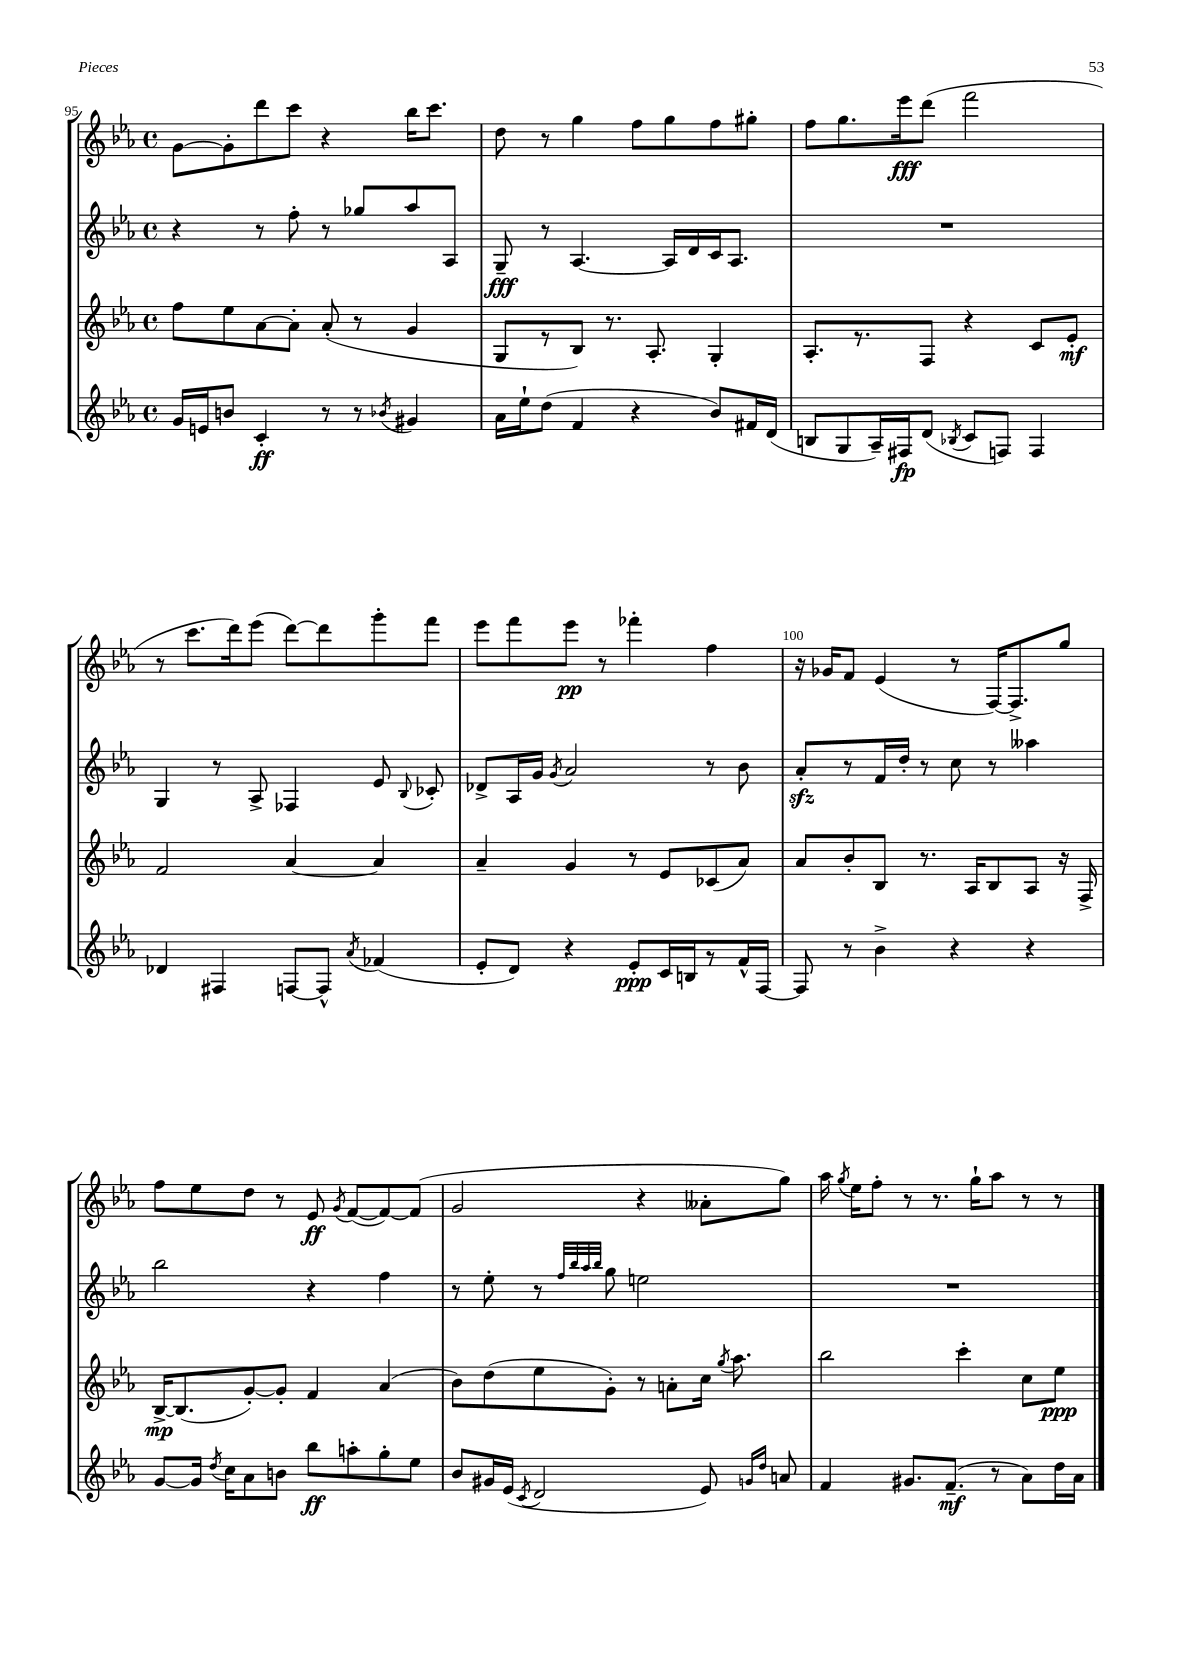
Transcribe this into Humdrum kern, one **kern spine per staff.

**kern	**dynam	**kern	**dynam	**kern	**dynam	**kern	**dynam
*part4	*part4	*part3	*part3	*part2	*part2	*part1	*part1
*staff4	*staff4	*staff3	*staff3	*staff2	*staff2	*staff1	*staff1
*clefG2	*	*clefG2	*	*clefG2	*	*clefG2	*
*k[b-e-a-]	*	*k[b-e-a-]	*	*k[b-e-a-]	*	*k[b-e-a-]	*
*M4/4	*	*M4/4	*	*M4/4	*	*M4/4	*
*met(c)	*	*met(c)	*	*met(c)	*	*met(c)	*
=95	=95	=95	=95	=95	=95	=95	=95
16g/LL	.	8ff\L	.	4r	.	[8g\L	.
16en/J	.	.	.	.	.	.	.
8bn/J	.	8ee-\	.	.	.	8g'\]	.
4c'/	ff	[8a-\	.	8r	.	8ddd\	.
.	.	8a-'\J]	.	8ff'\	.	8ccc\J	.
8r	.	(8a-'/	.	8r	.	4r	.
8r	.	8r	.	8gg-X/L	.	.	.
8qb-X/	.	.	.	.	.	.	.
4g#X/	.	4g/	.	8aa-/	.	16bb-\KL	.
.	.	.	.	.	.	8.ccc\J	.
.	.	.	.	8A-/J	.	.	.
=96	=96	=96	=96	=96	=96	=96	=96
16a-\LL	.	8G/L	.	8G~/	fff	8dd\	.
16ee-`\J	.	.	.	.	.	.	.
(8dd\J	.	8r	.	8r	.	8r	.
4f/	.	8B-/J)	.	[4.A-/	.	4gg\	.
.	.	8.r	.	.	.	.	.
4r	.	.	.	.	.	8ff\L	.
.	.	8.A-'/	.	.	.	.	.
.	.	.	.	16A-/LL]	.	8gg\	.
.	.	.	.	16d/	.	.	.
8b-/L)	.	4G'/	.	16c/J	.	8ff\	.
.	.	.	.	8.A-/J	.	.	.
16f#X/L	.	.	.	.	.	8gg#X'\J	.
(16d/JJ	.	.	.	.	.	.	.
=97	=97	=97	=97	=97	=97	=97	=97
8Bn/L	.	8.A-'/L	.	1r	.	8ff\L	.
8G/	.	.	.	.	.	8.gg\	.
.	.	8.r	.	.	.	.	.
16A-~/L)	.	.	.	.	.	.	.
16F#X/J	fp	.	.	.	.	16eee-\k	fff
(8d/J	.	8F/J	.	.	.	(8ddd\J	.
8qB-X/	.	.	.	.	.	.	.
8c/L	.	4r	.	.	.	2fff\	.
8Fn/J)	.	.	.	.	.	.	.
4F/	.	8c/L	.	.	.	.	.
.	.	8e-'/J	mf	.	.	.	.
!!LO:LB:g=z
=98	=98	=98	=98	=98	=98	=98	=98
4d-X/	.	2f/	.	4G/	.	8r	.
.	.	.	.	.	.	8.ccc\L	.
4F#X/	.	.	.	8r	.	.	.
.	.	.	.	.	.	16ddd\k)	.
.	.	.	.	8A-^/	.	(8eee-\J	.
[8Fn/L	.	[4a-/	.	4F-X/	.	[8ddd\L)	.
8F^^/J]	.	.	.	.	.	8ddd\]	.
8qa-/	.	.	.	.	.	.	.
(4f-X/	.	4a-/]	.	8e-/	.	8ggg'\	.
.	.	.	.	8qqB-/	.	.	.
.	.	.	.	8c-X'/	.	8fff\J	.
=99	=99	=99	=99	=99	=99	=99	=99
8e-'/L	.	4a-~/	.	8d-X^/L	.	8eee-\L	.
8d/J)	.	.	.	16A-/L	.	8fff\	.
.	.	.	.	16g/JJ	.	.	.
.	.	.	.	8qg/	.	.	.
4r	.	4g/	.	2a-/	.	8eee-\J	pp
.	.	.	.	.	.	8r	.
8e-'/L	ppp	8r	.	.	.	4fff-X'\	.
16c/L	.	8e-/L	.	.	.	.	.
16Bn/J	.	.	.	.	.	.	.
8r	.	(8c-X/	.	8r	.	4ff\	.
16f^^/L	.	8a-/J)	.	8b-\	.	.	.
[16F/JJ	.	.	.	.	.	.	.
=100	=100	=100	=100	=100	=100	=100	=100
8F/]	.	8a-/L	.	8a-zz'/L	.	16r	.
.	.	.	.	.	.	16g-X/KL	.
8r	.	8b-'/	.	8r	.	8f/J	.
4b-^\	.	8B-/J	.	16f/L	.	(4e-/	.
.	.	.	.	16dd'/JJ	.	.	.
.	.	8.r	.	8r	.	.	.
4r	.	.	.	8cc\	.	8r	.
.	.	16A-/KL	.	.	.	.	.
.	.	8B-/	.	8r	.	[16F/KL)	.
.	.	.	.	.	.	8.F^/]	.
4r	.	8A-/J	.	4aa--X\	.	.	.
.	.	16r	.	.	.	8gg/J	.
.	.	16F^/	.	.	.	.	.
!!LO:LB:g=z
=101	=101	=101	=101	=101	=101	=101	=101
[8g/L	.	[16B-^/KL	mp	2bb-\	.	8ff\L	.
.	.	(8.B-/]	.	.	.	.	.
16g/Jk]	.	.	.	.	.	8ee-\	.
8qdd/	.	.	.	.	.	.	.
16cc\KL	.	.	.	.	.	.	.
8a-\	.	[8g'/)	.	.	.	8dd\J	.
8bn\J	.	8g'/J]	.	.	.	8r	.
8bb-\L	ff	4f/	.	4r	.	8e-/	ff
.	.	.	.	.	.	8qg/	.
8aan'\	.	.	.	.	.	([8f/L	.
8gg'\	.	(4a-/	.	4ff\	.	8f/_)	.
8ee-\J	.	.	.	.	.	(8f/J]	.
=102	=102	=102	=102	=102	=102	=102	=102
8b-/L	.	8b-\L)	.	8r	.	2g/	.
16g#X/L	.	(8dd\	.	8ee-'\	.	.	.
(16e-/JJ	.	.	.	.	.	.	.
8qc/	.	.	.	.	.	.	.
2d/	.	8ee-\	.	8r	.	.	.
.	.	.	.	32qqff/LLL	.	.	.
.	.	.	.	32qqbb-/	.	.	.
.	.	.	.	32qqaa-/	.	.	.
.	.	.	.	32qqbb-/JJJ	.	.	.
.	.	8g'\J)	.	8gg\	.	.	.
.	.	8r	.	2een\	.	4r	.
.	.	8an'\L	.	.	.	.	.
8e-/)	.	16cc\Jk	.	.	.	8a--X'\L	.
.	.	8qgg/	.	.	.	.	.
.	.	8.aa-\	.	.	.	.	.
16qqgn/LL	.	.	.	.	.	.	.
16qqdd/JJ	.	.	.	.	.	.	.
8an/	.	.	.	.	.	8gg\J)	.
=103	=103	=103	=103	=103	=103	=103	=103
4f/	.	2bb-\	.	1r	.	16aa-\	.
.	.	.	.	.	.	8qgg/	.
.	.	.	.	.	.	16ee-\KL	.
.	.	.	.	.	.	8ff'\J	.
8.g#X/L	.	.	.	.	.	8r	.
.	.	.	.	.	.	8.r	.
(8.f~/J	mf	.	.	.	.	.	.
.	.	4ccc'\	.	.	.	.	.
.	.	.	.	.	.	16gg`\KL	.
8r	.	.	.	.	.	8aa-\J	.
8a-\L)	.	8cc\L	.	.	.	8r	.
16dd\L	.	8ee-\J	ppp	.	.	8r	.
16a-\JJ	.	.	.	.	.	.	.
==	==	==	==	==	==	==	==
*-	*-	*-	*-	*-	*-	*-	*-
